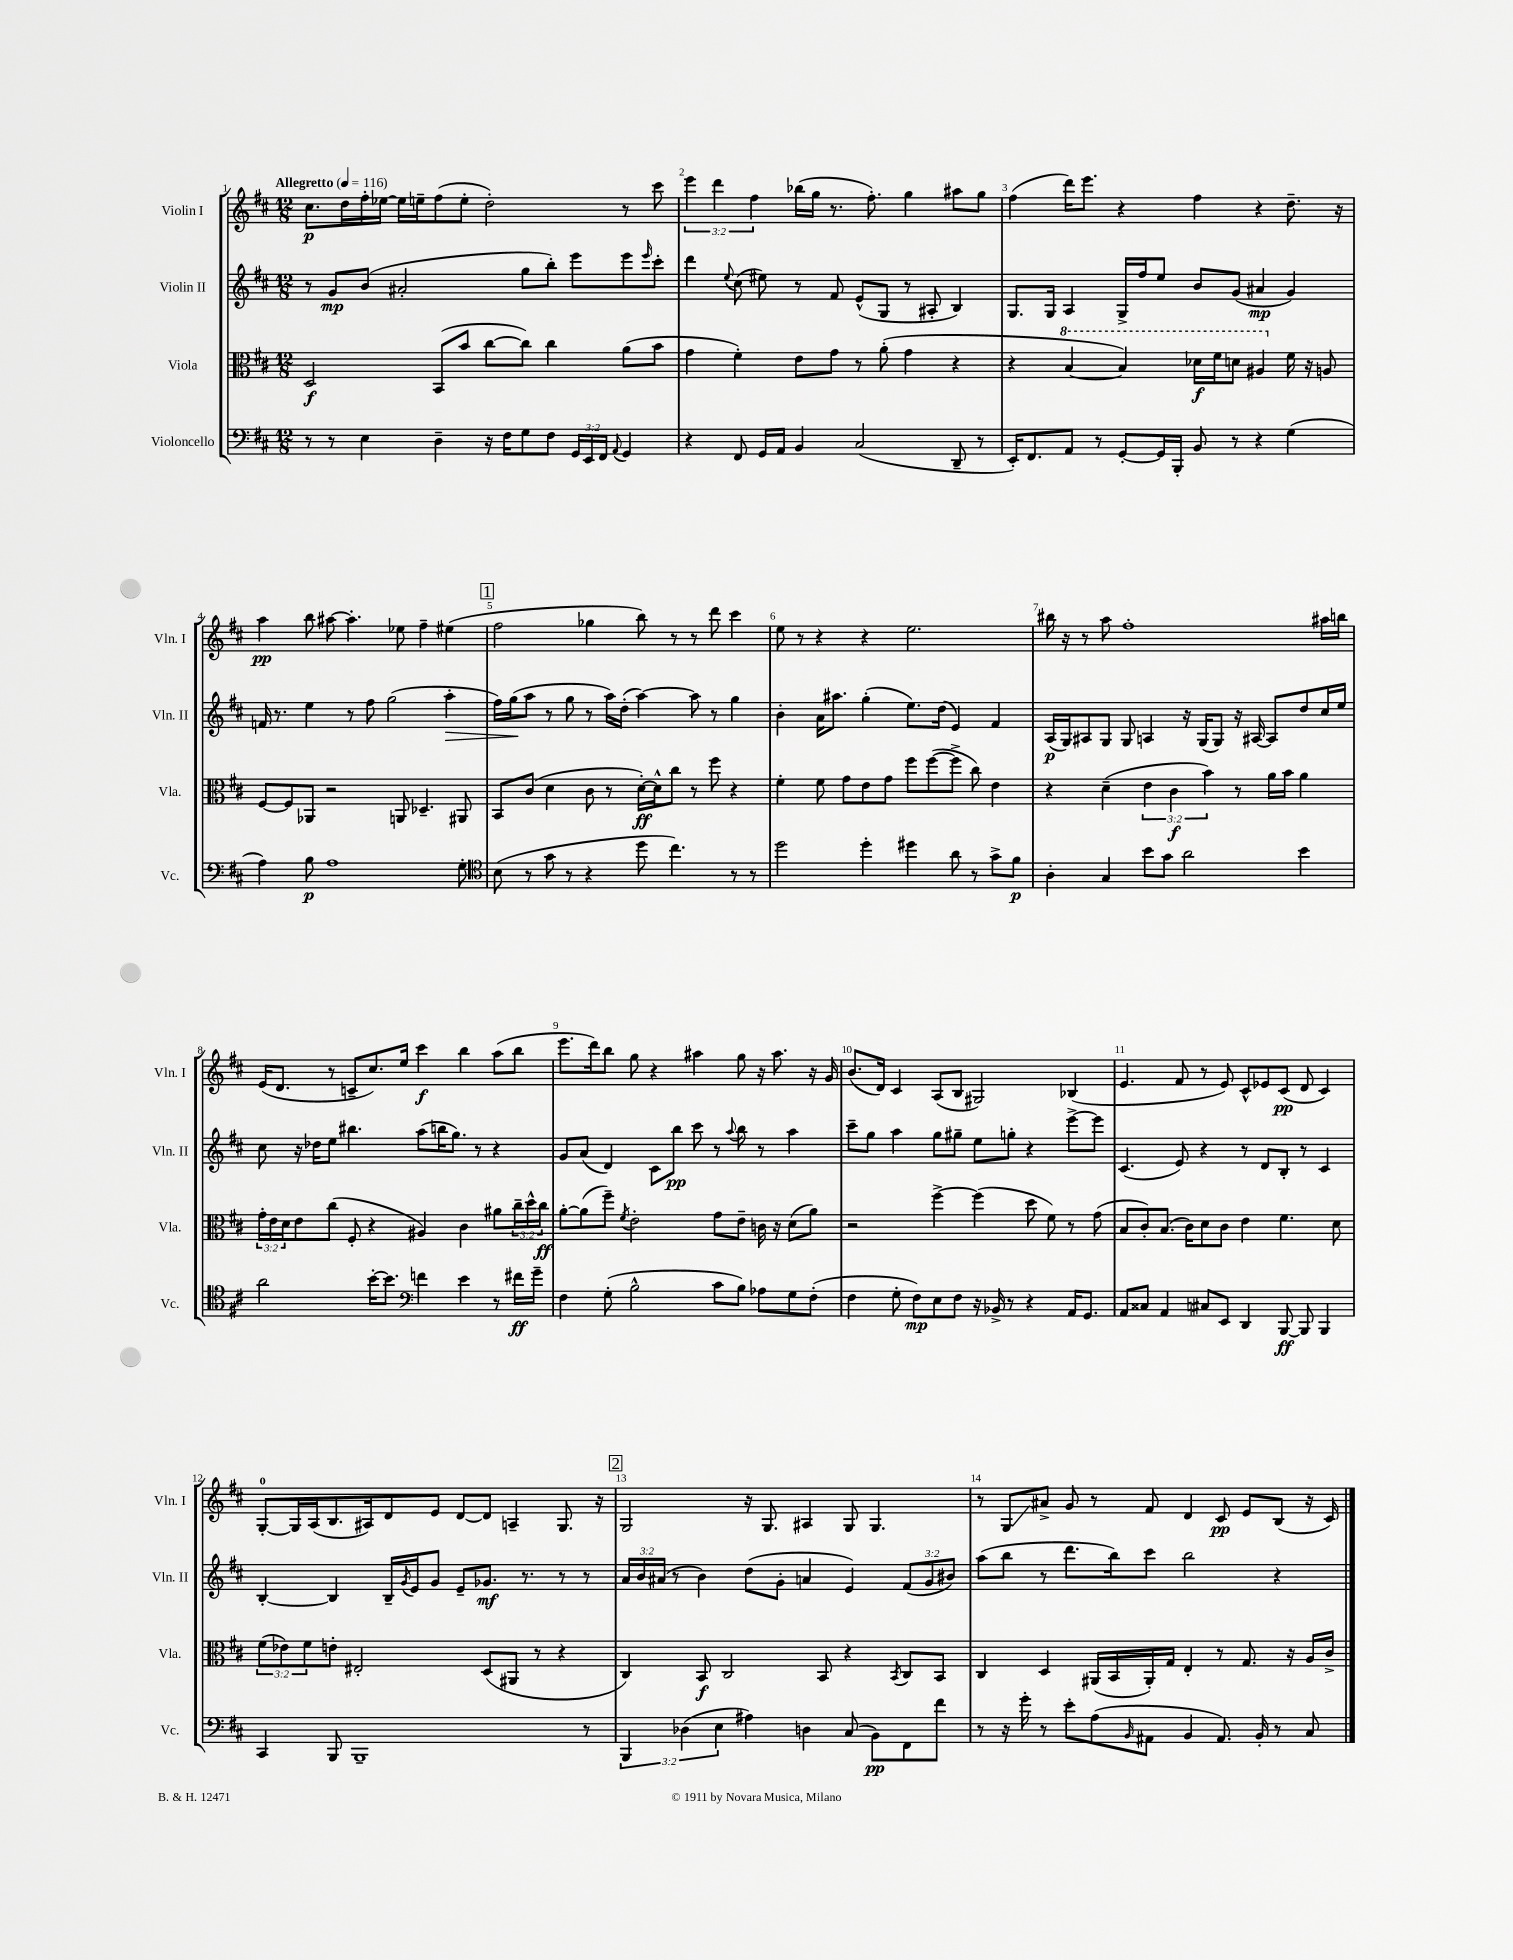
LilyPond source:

<<
\new StaffGroup <<
\new Staff = "s0" \with { instrumentName = "Violin I" shortInstrumentName = "Vln. I" } {
    \clef treble \key d \major \numericTimeSignature \time 12/8 \override Staff.TupletNumber.text = #tuplet-number::calc-fraction-text \tempo "Allegretto" 4 = 116
    cis''8.\p d''16 fis''16-. ees''16~ ees''16 e''16-- fis''8( e''8-. d''2-.) r8 cis'''8 |
    \tuplet 3/2 { e'''4 d'''4 fis''4 } bes''16( g''16 r8. fis''8.-.) g''4 ais''8 g''8 |
    fis''4( d'''16) e'''8. r4 fis''4 r4 d''8.-- r16 |
    a''4\pp b''8 ais''8~ ais''4.-. ees''8 fis''4-- eis''4( |
    \mark \markup { \box "1" } fis''2 ges''4 b''8) r8 r8 d'''8 cis'''4 |
    e''8 r8 r4 r4 e''2. |
    bis''16 r16 r8 a''8 fis''1-. ais''16 b''16 |
    e'16( d'8. r8 c'8-- cis''8.) e''16 cis'''4\f b''4 a''8( b''8 |
    e'''8. d'''16) b''8 g''8 r4 ais''4 g''8 r16 ais''8. r16 g'16 |
    b'8.( d'16) cis'4 a8( b8 gis2) bes4( |
    e'4. fis'8 r8 e'8) cis'8-^ ees'8 cis'8\pp( d'8 cis'4) |
    g8-0~-. g16 a16( b8. ais16) d'8 e'8 d'8~ d'8 a4-- g8. r16 |
    \mark \markup { \box "2" } g2 r16 g8. ais4 g8 g4. |
    r8 g8\glissando ais'8-> g'8 r8 fis'8 d'4 cis'8\pp e'8 b8( r16 cis'16) \bar "|." |
}
\new Staff = "s1" \with { instrumentName = "Violin II" shortInstrumentName = "Vln. II" } {
    \clef treble \key d \major \numericTimeSignature \time 12/8 \override Staff.TupletNumber.text = #tuplet-number::calc-fraction-text
    r8 g'8\mp b'8( ais'2-. g''8 b''8-.) e'''8 e'''8 \grace { e'''16 } cis'''8-. |
    d'''4 \appoggiatura { e''8 } cis''8( eis''8) r8 fis'8 e'8-^( g8 r8 ais8-. b4) |
    g8. g16 a4 g16-> fis''16 e''8 b'8 g'8( ais'4\mp g'4) |
    f'16 r8. e''4 r8 fis''8 g''2( a''4-.\> |
    \mark \markup { \box "1" } fis''16) g''16\!( a''8 r8 g''8 r8 a''16) d''16-.( a''4~) a''8 r8 g''4 |
    b'4-. a'16 ais''8. g''4-.( e''8.) d''16( e'4) fis'4 |
    a16\p( g16) ais8 g8 g8 a4 r16 g16( g8) r16 ais16~ ais8 d''8 cis''16 e''16 |
    cis''8 r16 des''16 e''8 bis''4. a''8( b''16 g''8.) r8 r4 |
    g'8 a'8( d'4) cis'8 b''8\pp cis'''8 r8 \appoggiatura { a''8 } b''8 r8 a''4 |
    cis'''8-- g''8 a''4 g''8 gis''8-- e''8 g''8-. r4 e'''8~-> e'''8 |
    cis'4.( e'8) r4 r8 d'8 b8-. r8 cis'4 |
    b4~-. b4 b16-- \acciaccatura { g'8 } e'16 g'8 e'8-- ges'8.\mf r8. r8 r8 |
    \mark \markup { \box "2" } \tuplet 3/2 { a'16 b'16 ais'16( } r8 b'4) d''8( g'8-. a'4 e'4) \tuplet 3/2 { fis'8( g'8 bis'8) } |
    a''8( b''8 r8 d'''8. b''16) cis'''8 b''2 r4 \bar "|." |
}
\new Staff = "s2" \with { instrumentName = "Viola" shortInstrumentName = "Vla." } {
    \clef alto \key d \major \numericTimeSignature \time 12/8 \override Staff.TupletNumber.text = #tuplet-number::calc-fraction-text
    d2\f b,8( b'8 cis''8~ cis''8) cis''4 a'8( b'8 |
    g'4 fis'4-.) e'8 g'8 r8 a'8-.( g'4 r4 |
    r4 \ottava #1 b'4~ b'4) des''16\f fis''16 d''8 ais'4 \ottava #0 fis'16 r16 a!8 |
    fis8~ fis8 aes,8 r2 a,8 des4.-- ais,8 |
    \mark \markup { \box "1" } b,8 cis'8( d'4 cis'8 r8 d'16~-.\ff) d'16-^ cis''8 r8 fis''8 r4 |
    fis'4-. fis'8 g'8 e'8 g'8 fis''8 fis''8~( fis''8-> cis''8) e'4 |
    r4 d'4--( \tuplet 3/2 { e'4 cis'4\f b'4) } r8 a'16 b'16 a'4 |
    \tuplet 3/2 { g'16-. e'16 d'16 } e'8 cis''8( fis8-. r4 ais4) cis'4 ais'8 \tuplet 3/2 { cis''16-- d''16-^ cis''16\ff } |
    a'8~-. a'8( fis''8--) \acciaccatura { fis'8 } e'2-. g'8 e'8-- c'16 r16 d'8( a'8) |
    r2 fis''4~-> fis''4( d''8 fis'8) r8 g'8( |
    b8 cis'8-.) b8.( cis'16) d'8 cis'8 e'4 fis'4. d'8 |
    \tuplet 3/2 { fis'8( ees'8) fis'8 } e'8-. eis2-. d8( ais,8 r8 r4 |
    \mark \markup { \box "2" } cis4) b,8\f cis2 b,8 r4 \acciaccatura { b,8 } cis8 b,8 |
    cis4 d4 ais,16( b,16 ais,16-.) g16 e4-. r8 g8. r16 a16 cis'16-> \bar "|." |
}
\new Staff = "s3" \with { instrumentName = "Violoncello" shortInstrumentName = "Vc." } {
    \clef bass \key d \major \numericTimeSignature \time 12/8 \override Staff.TupletNumber.text = #tuplet-number::calc-fraction-text
    r8 r8 e4 d4-- r16 fis16 g8 fis8 \tuplet 3/2 { g,16 e,16 fis,16 } \appoggiatura { a,8 } g,4 |
    r4 fis,8 g,16 a,16 b,4 cis2( d,8-- r8 |
    e,16-.) fis,8. a,8 r8 g,8~-. g,16 b,,16-. b,8 r8 r4 g4( |
    a4) b8\p a1 g8-. |
    \mark \markup { \box "1" } \clef tenor b8( r8 g'8 r8 r4 d''8 cis''4.) r8 r8 |
    d''2 d''4-. dis''4 a'8 r8 g'8-> fis'8\p |
    a4-. g4 b'8 g'8 a'2 b'4 |
    a'2 b'16~-. b'8. \clef bass f'4 e'4 r8 fis'16\ff g'16-- |
    fis4 g8-.( b2-^ cis'8 b8) aes8 g8 fis8-.( |
    fis4 g8-. fis8\mp) e8 fis8 r16 bes,16-> r8 r4 a,16 g,8. |
    a,8 cisis8 a,4 cis8 e,8 d,4 b,,8~\ff b,,8 b,,4 |
    cis,4 b,,8 b,,1-- r8 |
    \mark \markup { \box "2" } \tuplet 3/2 { b,,4 des4( e4 } ais4) d4 cis8( b,8\pp) fis,8 fis'8 |
    r8 r16 g'16-. r8 e'8-. a8( \grace { b,16 } ais,8 b,4 ais,8.) b,16-. r8 cis8 \bar "|." |
}
>>
>>
\layout { \context { \Score \override BarNumber.break-visibility = ##(#f #t #t) barNumberVisibility = #all-bar-numbers-visible } }
